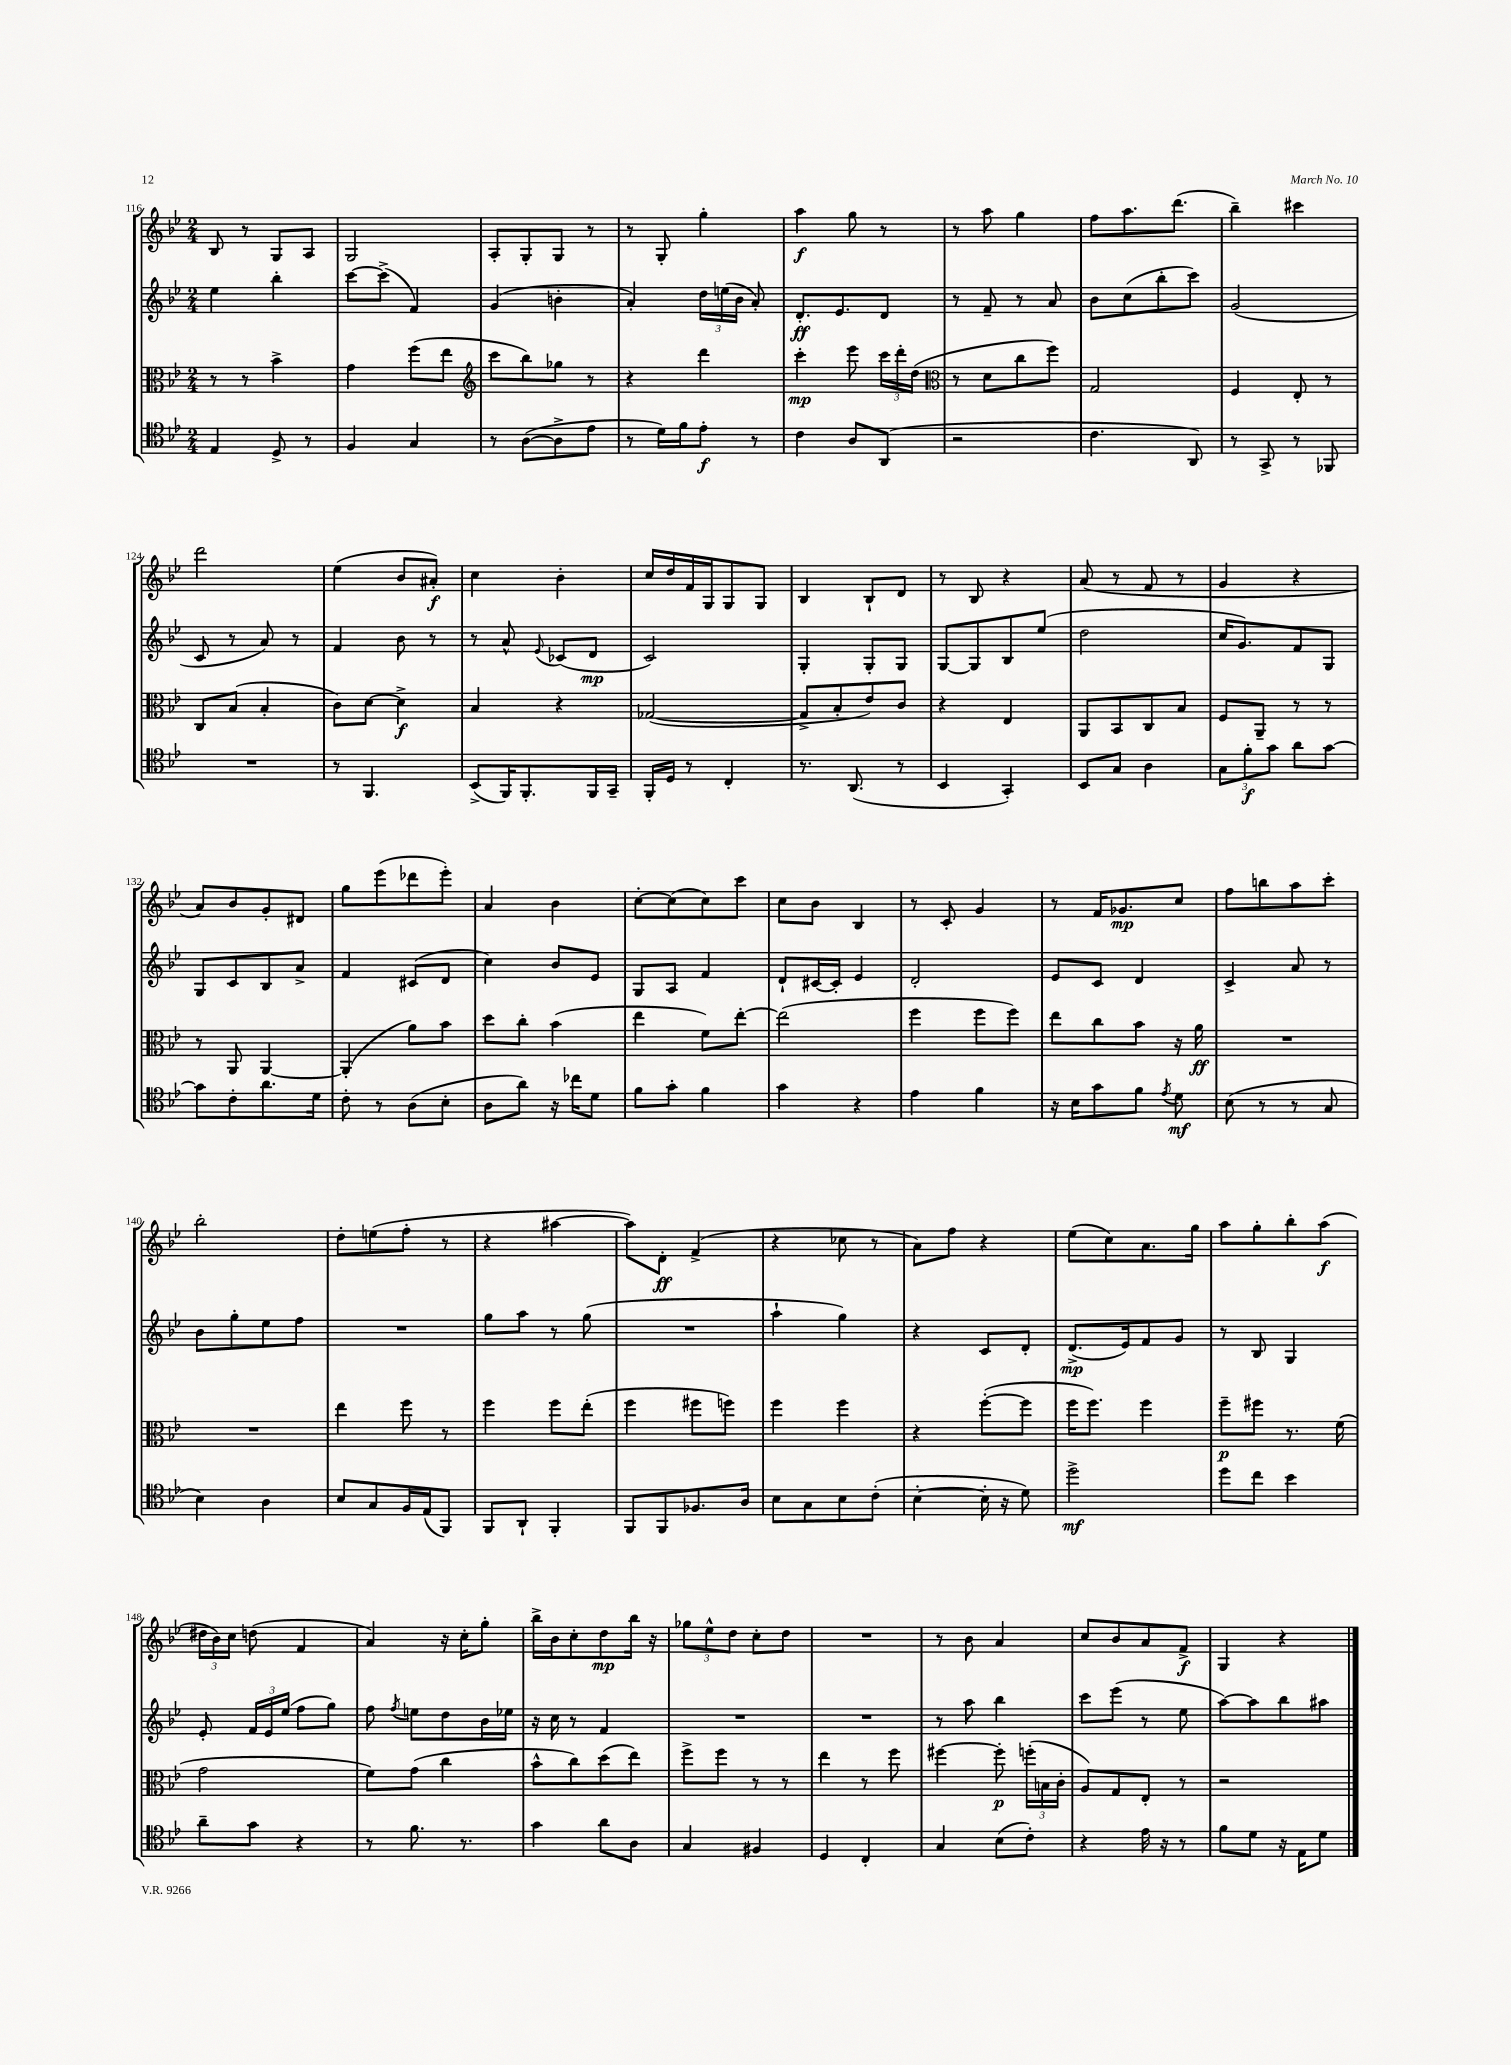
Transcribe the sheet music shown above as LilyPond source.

<<
\new StaffGroup <<
\new Staff = "s0" {
    \clef treble \key bes \major \numericTimeSignature \time 2/4
    \autoBeamOff bes8 r8 g8[ a8] |
    g2 |
    a8[-. g8-. g8] r8 |
    r8 g8-. g''4-. |
    a''4\f g''8 r8 |
    r8 a''8 g''4 |
    f''8[ a''8. d'''8.]( |
    bes''4--) cis'''4 |
    d'''2 |
    ees''4( bes'8[ ais'8]-.\f) |
    c''4 bes'4-. |
    c''16[ d''16 f'16 g16 g8 g8] |
    bes4 bes8[-! d'8] |
    r8 bes8 r4 |
    a'8( r8 f'8 r8 |
    g'4 r4 |
    a'8[) bes'8 g'8-. dis'8] |
    g''8[ ees'''8( des'''8 ees'''8]-.) |
    a'4 bes'4 |
    c''8[~-. c''8( c''8) c'''8] |
    c''8[ bes'8] bes4 |
    r8 c'8-. g'4 |
    r8 f'16[ ges'8.\mp c''8] |
    f''8[ b''8 a''8 c'''8]-. |
    bes''2-. |
    d''8[-. e''8( f''8]-. r8 |
    r4 ais''4~ |
    ais''8[) d'8]-.\ff f'4->( |
    r4 ces''8 r8 |
    a'8[) f''8] r4 |
    ees''8[( c''8) a'8. g''16] |
    a''8[ g''8-. bes''8-. a''8]\f( |
    \tuplet 3/2 { dis''16[ bes'16) c''16] } d''8( f'4 |
    a'4) r16 c''16[-. g''8]-. |
    bes''16[-> bes'16 c''8-. d''8\mp bes''16] r16 |
    \tuplet 3/2 { ges''8[ ees''8-^ d''8] } c''8[-. d''8] |
    R2 |
    r8 bes'8 a'4 |
    c''8[ bes'8 a'8 f'8]->\f |
    g4 r4 \bar "|." |
}
\new Staff = "s1" {
    \clef treble \key bes \major \numericTimeSignature \time 2/4
    \autoBeamOff ees''4 bes''4-. |
    c'''8[~ c'''8]->( f'4) |
    g'4( b'4-. |
    a'4-.) \tuplet 3/2 { d''16[ e''16( bes'16] } a'8-.) |
    d'8.[-.\ff ees'8. d'8] |
    r8 f'8-- r8 a'8 |
    bes'8[ c''8( bes''8-. c'''8]) |
    g'2( |
    c'8 r8 a'8) r8 |
    f'4 bes'8 r8 |
    r8 a'8-^ \appoggiatura { ees'8 } ces'8[( d'8]\mp |
    c'2) |
    g4-. g8[-. g8] |
    g8[~ g8 bes8 ees''8]( |
    d''2 |
    c''16[ g'8.) f'8 g8] |
    g8[ c'8 bes8 a'8]-> |
    f'4 cis'8[( d'8] |
    c''4) bes'8[ ees'8] |
    g8[ a8] f'4 |
    d'8[-! cis'16~ cis'16]-. ees'4 |
    d'2-. |
    ees'8[ c'8] d'4 |
    c'4-> a'8 r8 |
    bes'8[ g''8-. ees''8 f''8] |
    R2 |
    g''8[ a''8] r8 g''8( |
    R2 |
    a''4-! g''4) |
    r4 c'8[ d'8]-. |
    d'8.[->\mp( ees'16) f'8 g'8] |
    r8 bes8 g4 |
    ees'8-. \tuplet 3/2 { f'16[ ees'16 ees''16]( } f''8[ g''8]) |
    f''8 \acciaccatura { f''8 } e''8[ d''8 bes'16 ees''16] |
    r16 c''16 r8 f'4 |
    R2 |
    R2 |
    r8 a''8 bes''4 |
    c'''8[ ees'''8]( r8 ees''8 |
    a''8[~) a''8 bes''8 ais''8] \bar "|." |
}
\new Staff = "s2" {
    \clef alto \key bes \major \numericTimeSignature \time 2/4
    \autoBeamOff r8 r8 bes'4-> |
    g'4 f''8[( ees''8] |
    \clef treble c'''8[ bes''8) ges''8] r8 |
    r4 d'''4 |
    c'''4-.\mp ees'''8 \tuplet 3/2 { c'''16[ d'''16-. d''16]( } |
    \clef alto r8 d'8[ c''8 f''8]) |
    g2 |
    f4 ees8-. r8 |
    c8[ bes8]( bes4-. |
    c'8[) d'8]~ d'4->\f |
    bes4 r4 |
    ges2~( |
    ges8[-> bes8-. ees'8) c'8] |
    r4 ees4 |
    a,8[ bes,8 c8 bes8] |
    f8[ a,8]-- r8 r8 |
    r8 a,8 a,4~ |
    a,4-.( a'8[) bes'8] |
    d''8[ c''8]-. bes'4( |
    ees''4 f'8[) ees''8]~-. |
    ees''2( |
    f''4 f''8[ f''8]) |
    ees''8[ c''8 bes'8] r16 a'16\ff |
    R2 |
    R2 |
    ees''4 f''8 r8 |
    f''4 f''8[ ees''8]-.( |
    f''4 fis''8[ f''8]) |
    f''4 f''4 |
    r4 f''8[~-.( f''8] |
    f''16[ f''8.]) f''4 |
    f''8[--\p fis''8] r8. f'16( |
    g'2 |
    f'8[) g'8]( c''4 |
    bes'8[-^ c''8) d''8( ees''8]) |
    f''8[-> f''8] r8 r8 |
    ees''4 r8 f''8 |
    fis''4~ fis''8-.\p \tuplet 3/2 { f''16[-.( b16 c'16]-. } |
    a8[) g8 ees8]-. r8 |
    r2 \bar "|." |
}
\new Staff = "s3" {
    \clef tenor \key bes \major \numericTimeSignature \time 2/4
    \autoBeamOff ees4 d8-> r8 |
    f4 g4 |
    r8 a8[~( a8-> ees'8] |
    r8 d'16[) f'16 ees'8]-.\f r8 |
    c'4 a8[ a,8]( |
    r2 |
    c'4. a,8) |
    r8 g,8-> r8 fes,8 |
    R2 |
    r8 f,4. |
    bes,8[->( f,16) f,8.-. f,16 g,16]-- |
    f,16[-. d16] r8 c4-. |
    r8. a,8.( r8 |
    bes,4 g,4-.) |
    bes,8[ g8] a4 |
    \tuplet 3/2 { g8[ f'8-.\f g'8] } a'8[ g'8]~ |
    g'8[ c'8-. a'8. d'16] |
    c'8-. r8 a8[( bes8]-. |
    a8[ a'8]) r16 ces''16[ d'8] |
    f'8[ g'8]-. f'4 |
    g'4 r4 |
    ees'4 f'4 |
    r16 bes16[ g'8 f'8] \acciaccatura { ees'8 } d'8\mf |
    bes8( r8 r8 g8 |
    bes4) a4 |
    bes8[ g8 f16 ees16( f,8]) |
    f,8[ a,8]-! f,4-. |
    f,8[ f,8 fes8. a16] |
    bes8[ g8 bes8 c'8]-.( |
    bes4~-. bes16-. r16 d'8) |
    d''2->\mf |
    d''8[ c''8] bes'4 |
    a'8[-- g'8] r4 |
    r8 f'8. r8. |
    g'4 a'8[ a8] |
    g4 fis4 |
    d4 c4-. |
    g4 bes8[( c'8]-.) |
    r4 ees'16 r16 r8 |
    f'8[ d'8] r16 ees16[ d'8] \bar "|." |
}
>>
>>
\layout { \context { \Score currentBarNumber = #116 } }
